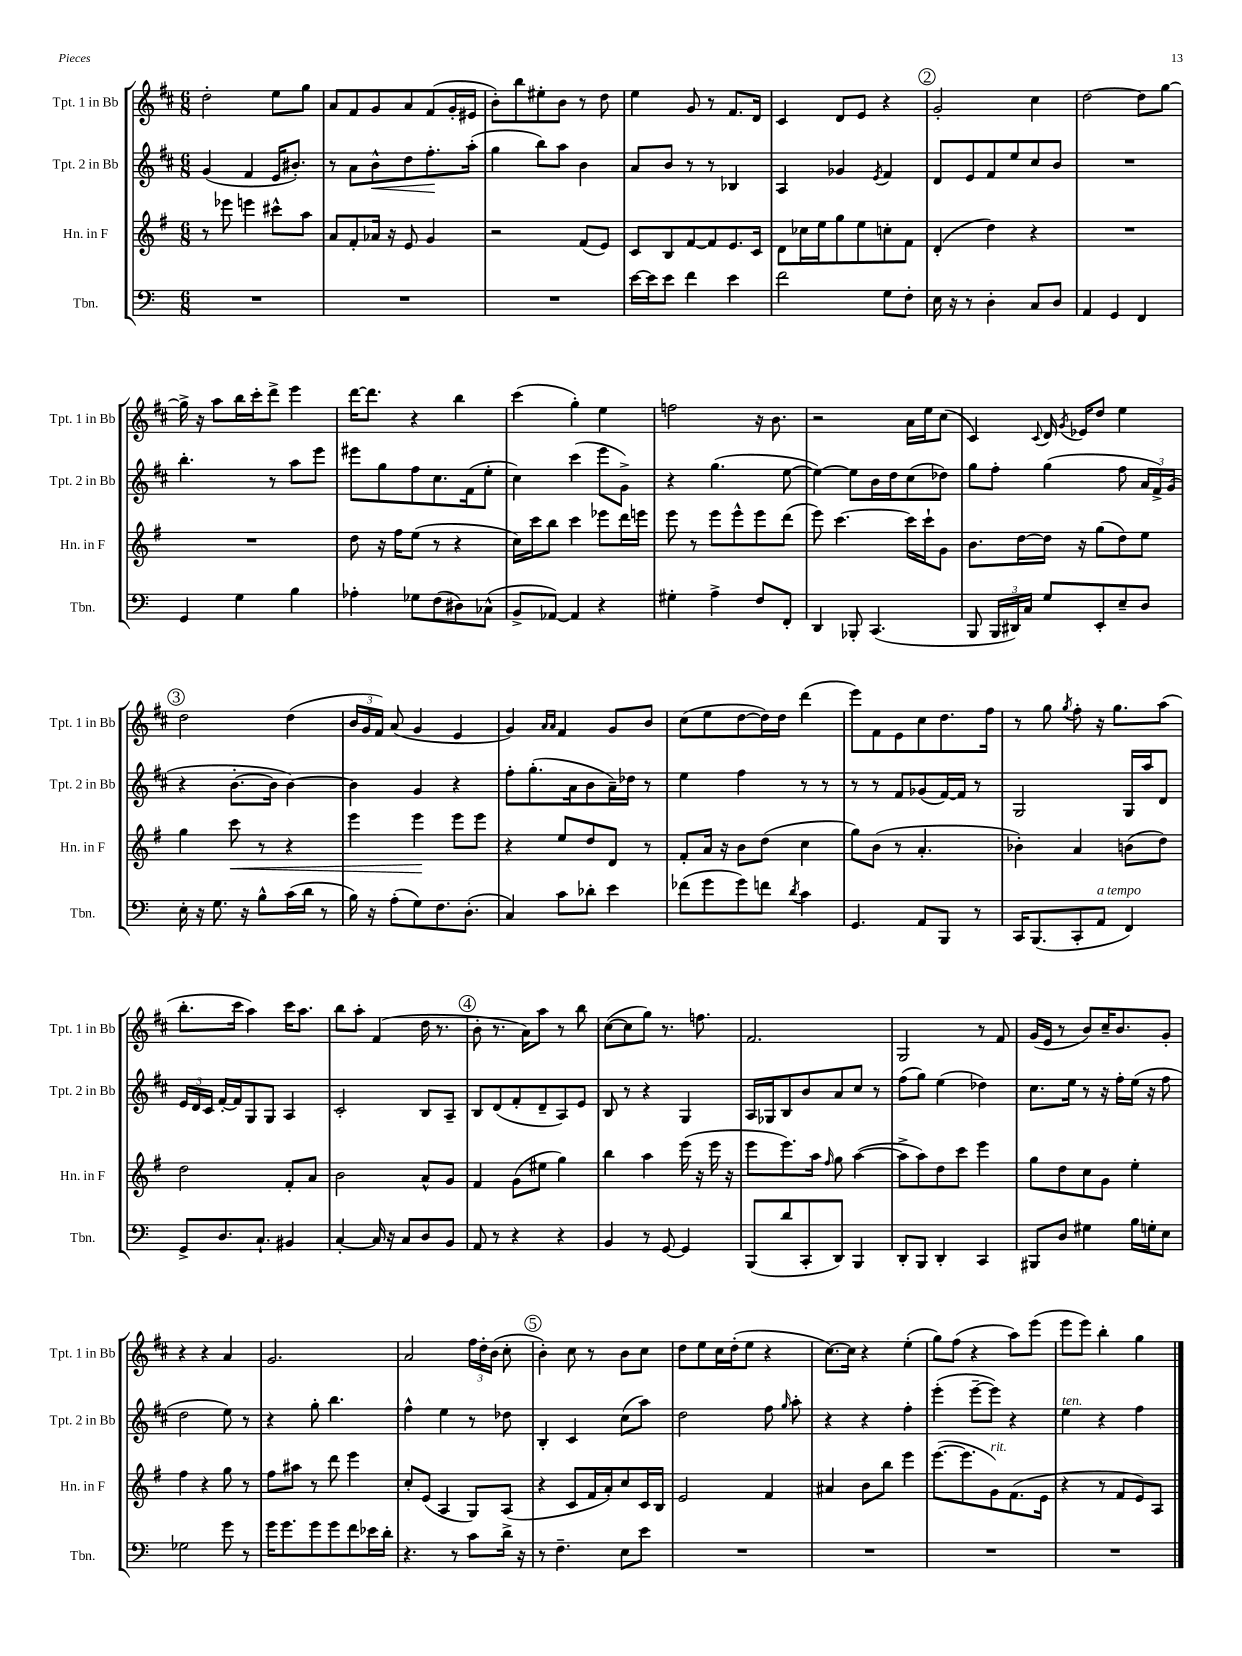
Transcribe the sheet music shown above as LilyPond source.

<<
\new StaffGroup <<
\new Staff = "s0" \with { instrumentName = "Tpt. 1 in Bb" shortInstrumentName = "Tpt. 1 in Bb" } {
    \clef treble \key d \major \numericTimeSignature \time 6/8
    \autoBeamOff d''2-. e''8[ g''8] |
    a'8[ fis'8 g'8 a'8 fis'8( g'16-. eis'16] |
    b'8[-.) b''8 eis''8-. b'8] r8 d''8 |
    e''4 g'8 r8 fis'8.[ d'16] |
    cis'4 d'8[ e'8] r4 |
    \mark \markup { \circle "2" } g'2-. cis''4 |
    d''2~ d''8[ g''8]~ |
    g''16-> r16 a''8[ b''16 cis'''16-. d'''8]-> e'''4 |
    d'''16[~ d'''8.] r4 b''4 |
    cis'''4( g''4-.) e''4 |
    f''2 r16 b'8. |
    r2 a'16[ e''16 cis''8]( |
    cis'4) \appoggiatura { cis'8 } d'16 \acciaccatura { g'8 } ees'16[ d''8] e''4 |
    \mark \markup { \circle "3" } d''2 d''4( |
    \tuplet 3/2 { b'16[ g'16 fis'16]) } a'8( g'4 e'4 |
    g'4) \grace { a'16[ a'16] } fis'4 g'8[ b'8] |
    cis''8[( e''8 d''8~ d''16) d''16] d'''4( |
    e'''8[) fis'8 e'8 cis''8 d''8. fis''16] |
    r8 g''8 \acciaccatura { g''8 } fis''8-. r16 g''8.[ a''8]( |
    b''8.[-. cis'''16] a''4) cis'''16[ a''8.] |
    b''8[ a''8]-. fis'4( d''16 r8. |
    \mark \markup { \circle "4" } b'8-. r8. a'16[) a''8] r8 b''8 |
    cis''8[~( cis''8 g''8]) r8. f''8. |
    fis'2. |
    g2 r8 fis'8 |
    g'16[( e'16] r8 b'8[) cis''16-- b'8. g'8]-. |
    r4 r4 a'4 |
    g'2. |
    a'2 \tuplet 3/2 { fis''16[ d''16-. b'16]( } cis''8-. |
    \mark \markup { \circle "5" } b'4-.) cis''8 r8 b'8[ cis''8] |
    d''8[ e''8 cis''16 d''16-.( e''8] r4 |
    cis''8.[~) cis''16] r4 e''4-.( |
    g''8[) fis''8]( r4 a''8[) e'''8]( |
    e'''8[ e'''8]) b''4-. g''4 \bar "|." |
}
\new Staff = "s1" \with { instrumentName = "Tpt. 2 in Bb" shortInstrumentName = "Tpt. 2 in Bb" } {
    \clef treble \key d \major \numericTimeSignature \time 6/8
    \autoBeamOff g'4( fis'4 e'16[ bis'8.]-.) |
    r8 a'8[ b'8-^\< d''8 fis''8.-.\! a''16]-.( |
    g''4 b''8[) a''8] b'4 |
    a'8[ b'8] r8 r8 bes4 |
    a4 ges'4 \acciaccatura { e'8 } fis'4 |
    \mark \markup { \circle "2" } d'8[ e'8 fis'8 e''8 cis''8 b'8] |
    R2. |
    b''4.-. r8 a''8[ e'''8] |
    eis'''8[ g''8 fis''8 cis''8. fis'16( e''8]-. |
    cis''4) cis'''4( e'''8[ g'8]->) |
    r4 g''4.( e''8~ |
    e''4~) e''8[ b'16 d''16 cis''8( des''8]) |
    g''8[ fis''8]-. g''4( fis''8 \tuplet 3/2 { a'16[ fis'16->) g'16]( } |
    \mark \markup { \circle "3" } r4 b'8.[~-. b'16] b'4~) |
    b'4 g'4 r4 |
    fis''8[-. g''8.-.( a'16 b'8 a'16--) des''16] r8 |
    e''4 fis''4 r8 r8 |
    r8 r8 fis'8[ ges'8( fis'16~) fis'16] r8 |
    g2 g16[ a''16 d'8] |
    \tuplet 3/2 { e'16[ d'16 cis'16] } fis'16[~-. fis'16 g8 g8] a4 |
    cis'2-. b8[ a8]-- |
    \mark \markup { \circle "4" } b8[ d'8( fis'8-. d'8-- a8) e'8] |
    b8 r8 r4 g4 |
    a16[ ges16 b8 b'8 a'8 cis''8] r8 |
    fis''8[( g''8]) e''4( des''4) |
    cis''8.[ e''16] r8 r16 fis''16[-. e''16]( r16 fis''8 |
    d''2 e''8) r8 |
    r4 g''8-. b''4. |
    fis''4-^ e''4 r8 des''8 |
    \mark \markup { \circle "5" } b4-. cis'4 cis''8[( a''8]) |
    d''2 fis''8 \grace { g''16 } a''8-. |
    r4 r4 fis''4-. |
    e'''4-.( e'''8[~-- e'''8]) r4 |
    e''4^\markup { \italic "ten." } r4 fis''4 \bar "|." |
}
\new Staff = "s2" \with { instrumentName = "Hn. in F" shortInstrumentName = "Hn. in F" } {
    \clef treble \key g \major \numericTimeSignature \time 6/8
    \autoBeamOff r8 ees'''8 e'''4 cis'''8[-^ a''8] |
    a'8[ fis'8-. aes'16] r16 e'8 g'4 |
    r2 fis'8[( e'8]) |
    c'8[ b8 fis'8~ fis'8 e'8. c'16] |
    d'8[ ces''16 e''16 g''8 e''8 c''8-. fis'8] |
    \mark \markup { \circle "2" } d'4-.( d''4) r4 |
    R2. |
    R2. |
    d''8 r16 fis''16[ e''8]( r8 r4 |
    c''16[) c'''16 b''8] c'''4 ees'''8[ d'''16 e'''16] |
    e'''8 r8 e'''8[ e'''8-^ e'''8 d'''8]( |
    e'''8) c'''4.~ c'''16[ c'''16-! g'8] |
    b'8.[ d''16~ d''16] r16 g''8[( d''8) e''8] |
    \mark \markup { \circle "3" } g''4 c'''8\< r8 r4 |
    e'''4 e'''4\! e'''8[ e'''8] |
    r4 e''8[ d''8 d'8] r8 |
    fis'8[-. a'16] r16 b'8[ d''8]( c''4 |
    g''8[) b'8]( r8 a'4.-. |
    bes'4-.) a'4 b'8[( d''8]) |
    d''2 fis'8[-. a'8] |
    b'2 a'8[-^ g'8] |
    \mark \markup { \circle "4" } fis'4 g'8[( eis''8] g''4) |
    b''4 a''4 e'''16( r16 e'''16 r16 |
    e'''8[ e'''8.) a''16] \grace { fis''16 } g''8 a''4~( |
    a''8[-> a''8) d''8 c'''8] e'''4 |
    g''8[ d''8 c''8 g'8] e''4-. |
    fis''4 r4 g''8 r8 |
    fis''8[ ais''8] r8 d'''8 e'''4 |
    c''8[-. e'8]( a4 g8[) a8]( |
    \mark \markup { \circle "5" } r4 c'8[ fis'16 a'16-.) c''8 c'16 b16] |
    e'2 fis'4 |
    ais'4 b'8[ b''8] e'''4 |
    e'''8.[~( e'''8. g'8^\markup { \italic "rit." }) fis'8.( e'16] |
    r4 r8 fis'8[ e'8) a8] \bar "|." |
}
\new Staff = "s3" \with { instrumentName = "Tbn." shortInstrumentName = "Tbn." } {
    \clef bass \key c \major \numericTimeSignature \time 6/8
    \autoBeamOff R2. |
    R2. |
    R2. |
    e'16[~ e'16 e'8] f'4 e'4 |
    f'2 g8[ f8]-. |
    \mark \markup { \circle "2" } e16 r16 r8 d4-. c8[ d8] |
    a,4 g,4 f,4 |
    g,4 g4 b4 |
    aes4-. ges8[ f8( dis8) ces8]-^( |
    b,8[-> aes,8]~) aes,4 r4 |
    gis4-. a4-> f8[ f,8]-. |
    d,4 bes,,8-. c,4.( |
    b,,8 \tuplet 3/2 { b,,16[ dis,16) c16] } g8[ e,8-. e8-- d8] |
    \mark \markup { \circle "3" } e16-. r16 g8. r16 b8[-^ c'16( d'16] r8 |
    b16) r16 a8[-.( g8) f8. d8.]-.( |
    c4) c'8[ des'8]-. e'4 |
    fes'8[( g'8 g'8) f'8] \acciaccatura { d'8 } c'4 |
    g,4. a,8[ b,,8] r8 |
    c,16[ b,,8.( c,8-. a,8]^\markup { \italic "a tempo" } f,4) |
    g,8[-> d8. c8.]-! bis,4 |
    c4~-. c16 r16 c8[ d8 b,8] |
    \mark \markup { \circle "4" } a,8 r8 r4 r4 |
    b,4 r8 g,8~ g,4 |
    b,,8[( d'8 c,8-. d,8]) b,,4 |
    d,8[-. b,,8] d,4-. c,4 |
    bis,,8[ d8] gis4 b16[ g16-. e8] |
    ges2 g'8 r8 |
    g'16[ g'8. g'8 g'8 f'8 ees'16 d'16]-. |
    r4. r8 c'8[ d'16]-> r16 |
    \mark \markup { \circle "5" } r8 f4.-- e8[ e'8] |
    R2. |
    R2. |
    R2. |
    R2. \bar "|." |
}
>>
>>
\layout { \context { \Score \remove "Bar_number_engraver" } }
